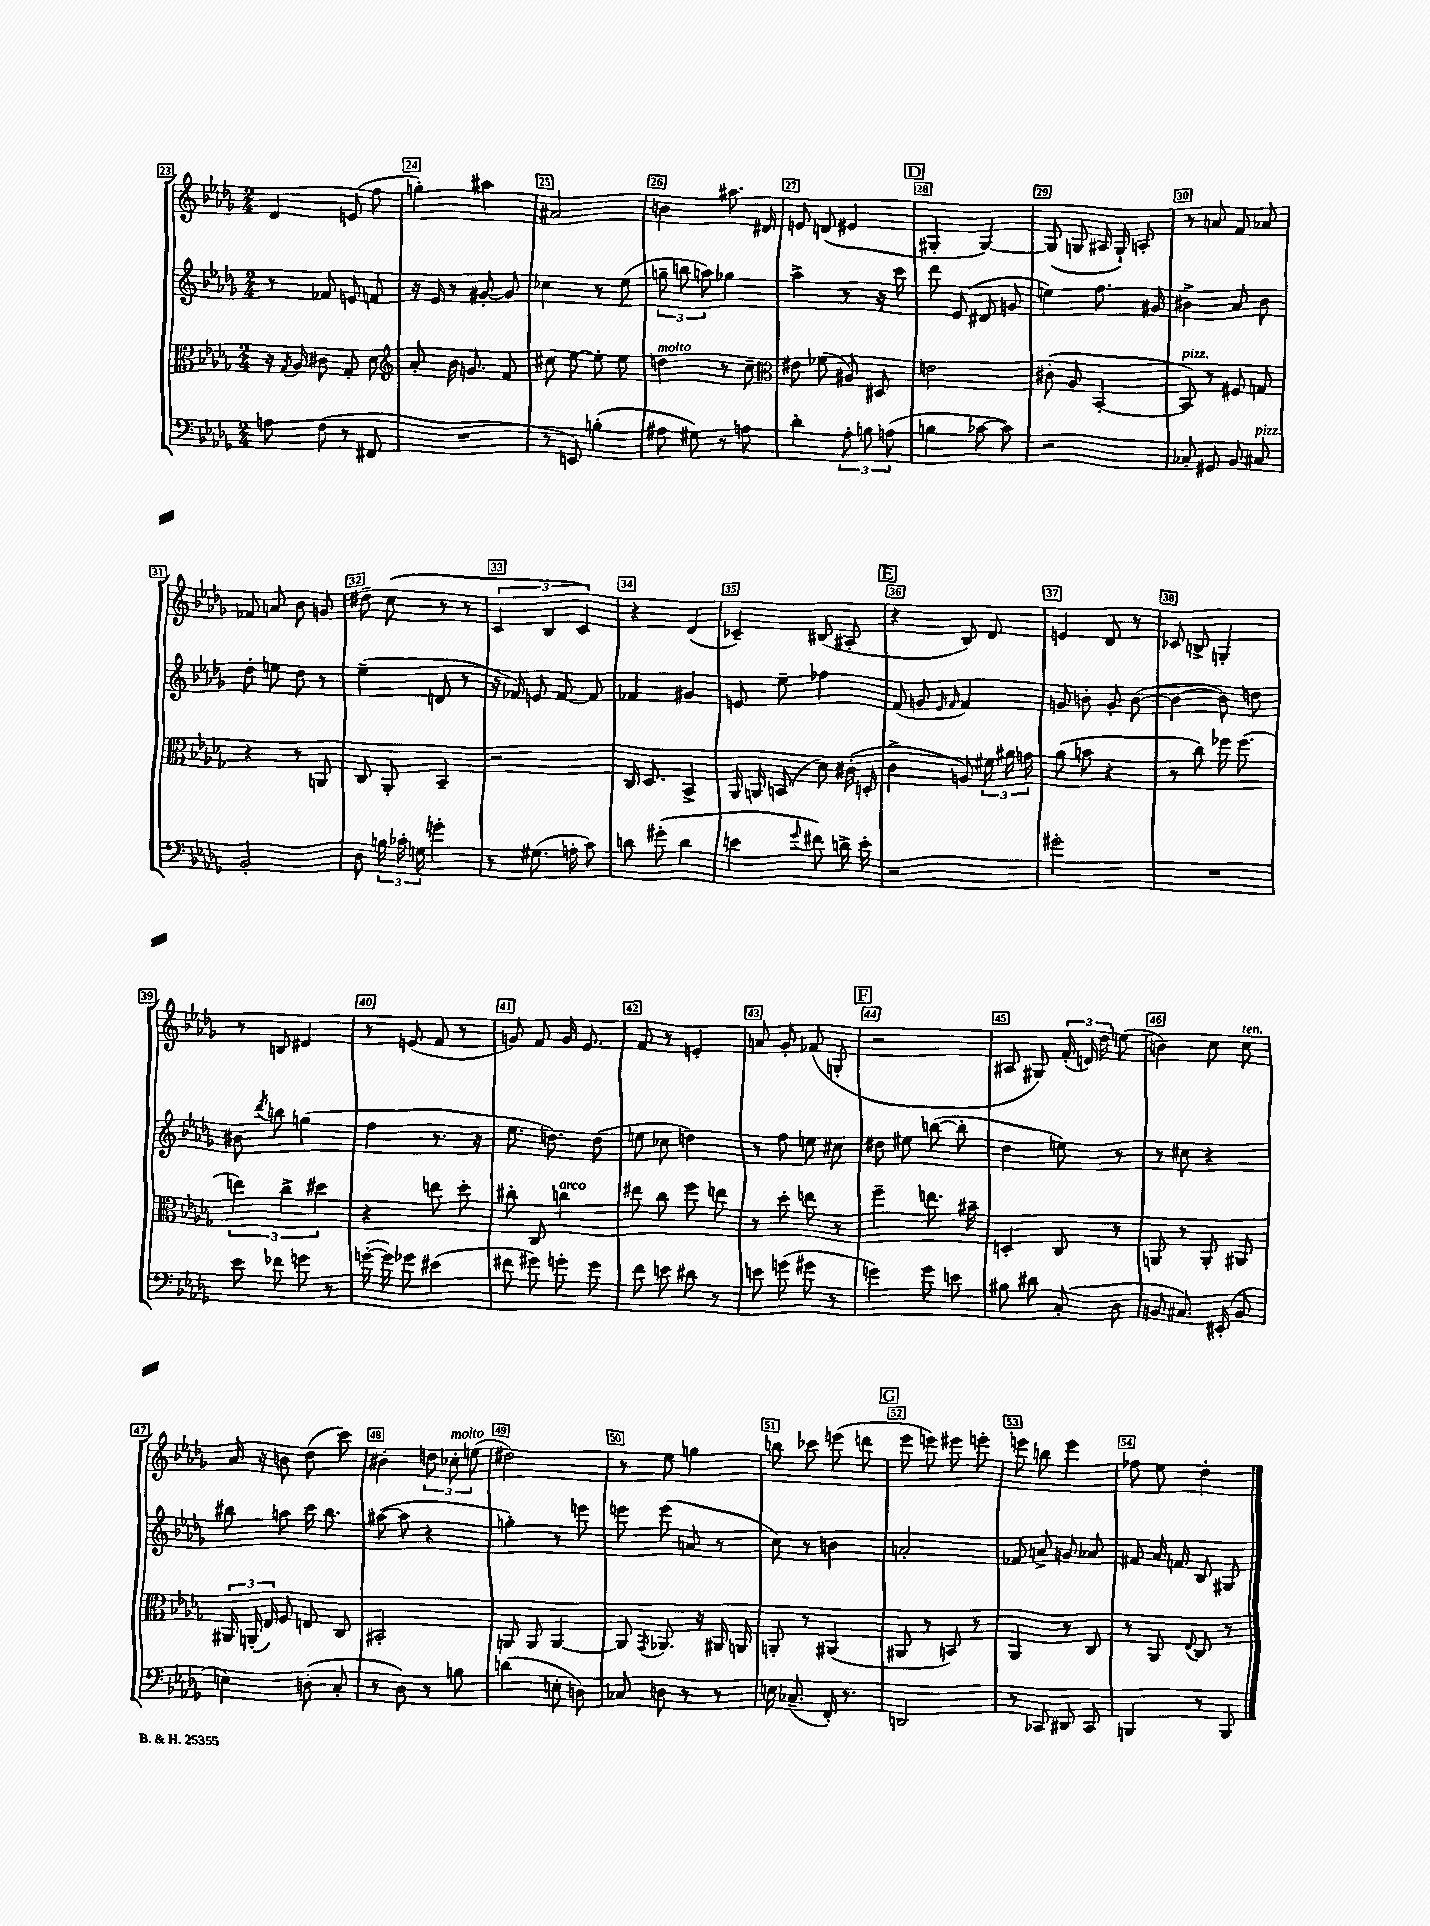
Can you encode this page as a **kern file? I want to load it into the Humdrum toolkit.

**kern	**kern	**kern	**kern
*staff4	*staff3	*staff2	*staff1
*clefF4	*clefC3	*clefG2	*clefG2
*k[b-e-a-d-g-]	*k[b-e-a-d-g-]	*k[b-e-a-d-g-]	*k[b-e-a-d-g-]
*M2/4	*M2/4	*M2/4	*M2/4
8A\	16r	8r	4d-/
.	8qG-/	.	.
.	16A-/	.	.
(8F\	8c#\	8f-/	.
8r	8G-'/	8e/	(8e/
8FF#/	8d-\	8f/	8ff\
=	=	=	=
*	*clefG2	*	*
2r	8a-'/	16r	4gg'\)
.	.	16e-/	.
.	16b-\	8r	.
.	8.g/	.	.
.	.	[8g#'/	4aa#\
.	8f/	8g#/]	.
=	=	=	=
8r	8cc#\	4cc-\	2a#/
8EE/)	[8ee-\	.	.
(4B'\	8ee-'\]	8r	.
.	8ee-\	(8ee-\	.
=	=	=	=
8A#\	4dd\	12gg~\	4b\
.	.	12bb\	.
8G#\)	.	.	.
.	.	12aa\)	.
8r	8r	4gg-\	8.aa#\
8A\	8cc~\	.	.
.	.	.	16d#/
=	=	=	=
*	*clefC3	*	*
4d-'\	8e#\	4aa-^\	8e/
.	(8f-\	.	(8d/
12A-'\	8A#/)	8r	4e#/
12B\	.	.	.
.	8D#/	16r	.
(12A\	.	.	.
.	.	16ccc\	.
=	=	=	=
4B\	2e\	8ddd-\	4G#'/
.	.	(8e-/	.
[8c-\	.	8d#/	[4G#/)
8c-\])	.	8g/	.
=	=	=	=
2r	(8c#'\	4ee\)	(8G#/]
.	8A-/	.	8G/
.	[4BB-'/	8.ff\	16A#/
.	.	.	16G`/)
.	.	.	8A'/
.	.	16g#/	.
=	=	=	=
8C-'/	8BB-/])	4b#^\	8r
8GG#/	8r	.	8a/
8BB-/	8F#/	8a-/	8f/
8C#/	8G/	8b#\	8a-/
=	=	=	=
2BB-'/	4r	8dd-'\	8f-/
.	.	8ee\	8a/
.	8r	8dd-\	8b-\
.	8AA/	8r	8g/
=	=	=	=
8D-\	8C/	(4ee-~\	8dd#~\
24B\	8AA-'/	.	(8cc\
24c-'\	.	.	.
24G\	.	.	.
4g'\	4BB-~/	8d/	8r
.	.	8r	8r
=	=	=	=
8r	2r	16r	6c/
.	.	16f-/)	.
(8.G#\	.	8e/	.
.	.	.	6B-/
.	.	[8f-/	.
16A'\	.	.	.
.	.	.	6c/)
8c\)	.	8f-/]	.
=	=	=	=
8d\	16C/	4f-/	4r
.	8.D-/	.	.
(8g#'\	.	.	.
4d\	4BB-^/	4g#/	(4d-/
=	=	=	=
4e\	16AA-/	8e/	4c-~/)
.	16AA/	.	.
.	(8BB/	8ee-~\	.
8qqg-/	.	.	.
8f#\)	8d-\)	4ff-\	(8B#/
16d^\	(16c#'\	.	8A#'/
16e'\	16D'/	.	.
=	=	=	=
2r	4c^\	(8f/	4r
.	.	8g/	.
.	.	16qqe-/	.
.	.	16qqf/	.
.	8A/)	4f/)	8B-/)
.	24f#\	.	8d-/
.	24a#\	.	.
.	24g\	.	.
=	=	=	=
2g#'\	(8a-\	8g/	4e/
.	8b\	8b'\	.
.	4r	8g'/	8d-/
.	.	([8b\	8r
=	=	=	=
2r	8r	4b\_	8c-/
.	8cc\)	.	8B^/
.	16ff-\	8b\])	4G'/
.	(8.ff-\	.	.
.	.	8dd\	.
=	=	=	=
8e-\	6ee\)	8b#\	8r
.	.	8qddd-/	.
8f-\	.	8bb\	8B/
.	6cc^\	.	.
8g\	.	(4gg\	4d#/
.	6dd#\	.	.
8r	.	.	.
=	=	=	=
([16g'\	4r	4ff\	8r
16g\])	.	.	.
8g-\	.	.	(8e/
(4e#\	8ee\	8.r	8f/
.	8dd-'\	.	8r
.	.	16r	.
=	=	=	=
8f#\	8cc#'\	8.ee-\	8g/)
8g#\)	8C/	.	8f/
.	.	8.dd\)	.
8g'\	4cc\	.	16g/
.	.	.	8.e-/
8g\	.	(8dd\	.
=	=	=	=
8f\	8ee#\	8ee\	8f/
8e\	8cc\	8cc-\	8r
8d#\	8ff\	4dd\)	4e'/
8r	8ee\	.	.
=	=	=	=
8e\	8r	8r	8a/
(8g\	8dd-'\	8ff\	8g-'/
8g#\	8ee\	8ee\	(8f-/
8r	8r	8cc#\	8G'/
=	=	=	=
4g\)	4ff~\	8dd#\	2r
.	.	8ee#\	.
8g\	8.ee\	([8bb\	.
8e\	.	8bb'\]	.
.	16b#~\	.	.
=	=	=	=
8B#\	4D'/	4dd-\	8A#/
8d#\	.	.	8G#/)
(8C'/	8C/	8ee\)	(24f'/
.	.	.	24d/)
.	.	.	24dd-\
8D-\	8r	8r	(8ee\
=	=	=	=
8BB/	8AA/	8r	4b\)
8.C#/)	8r	8cc#\	.
.	8AA'/	4r	8cc\
(16EE#'/	.	.	.
8BB/	8AA#/	.	8cc\
=	=	=	=
4E\)	24AA#/	8bb#\	16a-/
.	(24AA'/	.	.
.	.	.	16r
.	24E-/)	.	.
.	8F/	8aa\	8b\
(8D'\	8E/	16ccc\	(8dd-\
.	.	8.bb#\	.
8C'/	8C/	.	8ccc\)
=	=	=	=
8r	2BB#'/	([8aa#\	4b#'\
8D-\)	.	8aa#\]	.
8r	.	4r	12dd\
.	.	.	12cc-'\
8B\	.	.	.
.	.	.	(12ee\
=	=	=	=
(4d\	8AA/	4gg'\)	2dd#\)
.	8AA/	.	.
8E'\	[4AA/	8r	.
8D\)	.	8eee\	.
=	=	=	=
8C-/	8AA/]	8eee\	8r
.	8qGG-/	.	.
8D\	8.AA-/	(8eee\	8ee-\
8r	.	8a/	4gg\
.	16r	.	.
8r	16AA#/	8r	.
.	16AA/	.	.
=	=	=	=
16E\	8AA'/	8cc\)	8bb\
(8.C-~/	.	.	.
.	8r	8r	8ccc-\
16FF'/)	(4AA#/	4b\	(8eee\
8.r	.	.	.
.	.	.	8ddd\
=	=	=	=
2DD/	8AA#/	2a'/	8eee-\
.	8r	.	8eee\)
.	8BB/)	.	8eee#\
.	8r	.	8eee'\
=	=	=	=
8r	4AA-/	8f-/	8eee\
8CC-/	.	8a^/	8bb\
8DD#/	8r	8g/	4eee\
8CC-/	8C/	8a-/	.
=	=	=	=
4BBB/	8r	8f#/	8ff-\
.	8AA-/	16a-/	8ee-\
.	.	16f/	.
.	8qqE-/	.	.
8r	8C/	8B-/	4dd-'\
8BBB/	8r	8G#/	.
==	==	==	==
*-	*-	*-	*-
